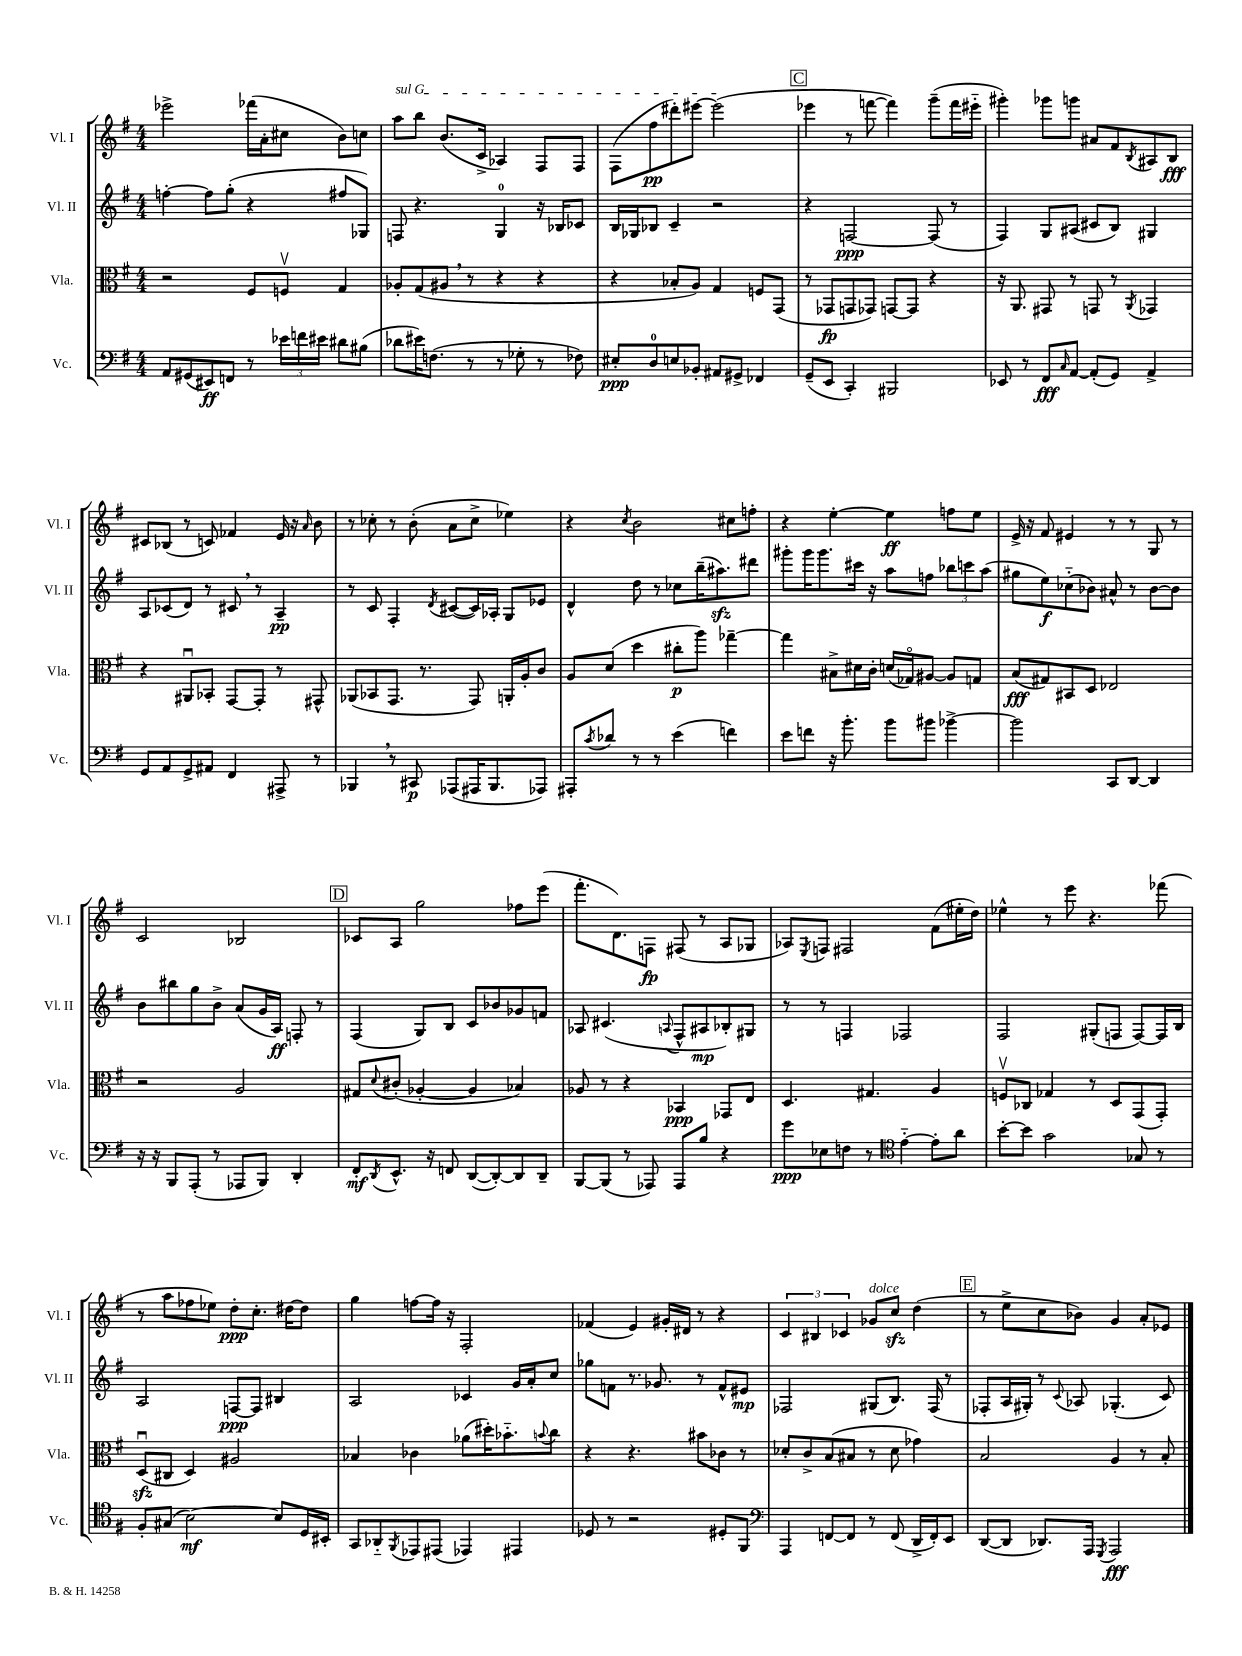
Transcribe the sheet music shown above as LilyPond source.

<<
\new StaffGroup <<
\new Staff = "s0" \with { instrumentName = "Vl. I" shortInstrumentName = "Vl. I" } {
    \clef treble \key g \major \numericTimeSignature \time 4/4
    ees'''2-> fes'''16( a'16-. cis''8 b'8) c''8 |
    \once \override TextSpanner.bound-details.left.text = \markup { \italic "sul G" } a''8\startTextSpan b''8 b'8.( c'16-> aes4) fis8 fis8 |
    fis8( fis''8\pp dis'''8-.) eis'''8~ eis'''2\stopTextSpan( |
    \mark \markup { \box "C" } ees'''4 r8 f'''8~ f'''4) g'''8--( f'''16 eis'''16-_ |
    gis'''4-.) ges'''8 g'''8 ais'8 fis'8 \acciaccatura { b8 } ais8 b8\fff |
    cis'8 bes8( r8 c'8) fes'4 e'16 r16 \grace { a'16 } b'8 |
    r8 ces''8-. r8 b'8-.( a'8 ces''8-> ees''4) |
    r4 \acciaccatura { c''8 } b'2 cis''8 f''8-. |
    r4 e''4~-. e''4\ff f''8 e''8 |
    e'16-> r16 fis'8 eis'4 r8 r8 g8 r8 |
    c'2 bes2 |
    \mark \markup { \box "D" } ces'8 a8 g''2 fes''8 e'''8( |
    fis'''8.-. d'8.) f8\fp fis8( r8 a8 ges8 |
    aes8) \acciaccatura { e8 } f8 fis2 fis'8( eis''16-. d''16) |
    ees''4-^ r8 e'''8 r4. fes'''8( |
    r8 a''8 fes''8 ees''8) d''8-.\ppp c''8.-. dis''16~ dis''8 |
    g''4 f''8~ f''16 r16 fis2-. |
    fes'4( e'4) gis'16-. dis'16 r8 r4 |
    \tuplet 3/2 { c'4 bis4 ces'4 } ges'8^\markup { \italic "dolce" } c''8\sfz d''4( |
    \mark \markup { \box "E" } r8 e''8-> c''8 bes'8) g'4 a'8-. ees'8 \bar "|." |
}
\new Staff = "s1" \with { instrumentName = "Vl. II" shortInstrumentName = "Vl. II" } {
    \clef treble \key g \major \numericTimeSignature \time 4/4
    f''4~-. f''8 g''8-.( r4 fis''8 ges8) |
    f8 r4. g4-0 r16 bes16 ces'8 |
    b16 ges16 bes8 c'4-- r2 |
    \mark \markup { \box "C" } r4 f2~\ppp f8( r8 |
    fis4) g8 ais8( cis'8 b8) gis4 |
    a8 ces'8( d'8) r8 cis'8 \breathe r8 a4--\pp |
    r8 c'8 fis4-. \acciaccatura { d'8 } cis'8~( cis'16) aes16-. g8 ees'8 |
    d'4-^ d''8 r8 ces''8 b''16--( ais''8.\sfz) dis'''8 |
    gis'''8-. gis'''16 gis'''8. cis'''16 r16 a''8 f''8 \tuplet 3/2 { bes''8 c'''8 a''8( } |
    gis''8 e''8\f) ces''8-_( bes'8) ais'8-^ r8 bes'8~ bes'8 |
    b'8 bis''8 g''8 b'8-> a'8( g'16 a16\ff) f8-. r8 |
    \mark \markup { \box "D" } fis4( g8) b8 c'8 bes'8 ges'8 f'8 |
    aes8 cis'4.( \appoggiatura { a8 } fis8-^ ais8\mp bes8-.) gis8 |
    r8 r8 f4 fes2 |
    fis2 gis8-.( f8 f8~) f16 b16 |
    a2 f8~\ppp f8 bis4 |
    a2 ces'4 g'16 a'16-. c''8 |
    ges''8 f'8 r8. ges'8. r8 f'8-^ eis'8\mp |
    fes2 gis8( b8.) fes16( r8 |
    \mark \markup { \box "E" } fes8-. a16 gis16-.) r8 \appoggiatura { c'8 } aes8 ges4.-.( c'8) \bar "|." |
}
\new Staff = "s2" \with { instrumentName = "Vla." shortInstrumentName = "Vla." } {
    \clef alto \key g \major \numericTimeSignature \time 4/4
    r2 fis8 f8\upbow g4 |
    aes8-. g8( ais8 \breathe r8 r4 r4 |
    r4 bes8-. a8) g4 f8 g,8( |
    \mark \markup { \box "C" } r8 ges,8\fp g,8 ges,8) g,8~ g,8 r4 |
    r16 a,8. gis,8 r8 g,8 r8 \acciaccatura { a,8 } ges,4 |
    r4 ais,8\downbow bes,8-. g,8~ g,8-. r8 gis,8-^ |
    aes,8( bes,8 g,8. r8. g,8) a,16-. a16-. c'8 |
    a8 d'8( d''4 cis''8-.\p a''8) ges''4~-- |
    ges''4 bis8-> dis'16 c'16-. d'16( ges16\flageolet) ais8~ ais8 g8 |
    b8\fff( gis8) bis,8 d8 ees2 |
    r2 a2 |
    \mark \markup { \box "D" } gis8 \appoggiatura { d'8 } cis'8-.( aes4~-. aes4 bes4) |
    aes8 r8 r4 bes,4\ppp ges,8 e8 |
    d4. gis4. a4 |
    f8\upbow ces8 ges4 r8 d8 g,8( g,8-.) |
    d8\downbow\sfz( cis8 d4) ais2 |
    bes4 ces'4 aes'8( dis''16-.) bes'8.-_ \appoggiatura { b'8 } c''8 |
    r4 r4. bis'8 ces'8 r8 |
    des'8-. c'8-> b8( bis8 r8 des'8 ges'4) |
    \mark \markup { \box "E" } b2 a4 r8 b8-. \bar "|." |
}
\new Staff = "s3" \with { instrumentName = "Vc." shortInstrumentName = "Vc." } {
    \clef bass \key g \major \numericTimeSignature \time 4/4
    a,8 gis,8( eis,8\ff) f,8 r8 \tuplet 3/2 { ees'16 f'16 eis'16 } dis'8 bis8( |
    des'8 eis'16) f8.( r8 r8 ges8-. r8 fes8) |
    eis8-.\ppp d8-0 e8 bes,8-. ais,8 gis,8-> fes,4 |
    \mark \markup { \box "C" } g,8--( e,8 c,4-.) bis,,2 |
    ees,8 r8 fis,8\fff \grace { c16 } a,8~ a,8-.( g,8) a,4-> |
    g,8 a,8 g,8-> ais,8 fis,4 ais,,8-> r8 |
    bes,,4 \breathe r8 cis,8\p aes,,8( ais,,16 bes,,8. aes,,8) |
    ais,,8-. \acciaccatura { c'8 } des'8 r8 r8 e'4( f'4) |
    e'8 f'8 r16 b'8.-. b'8 bis'8 bes'4~-> |
    bes'2 c,8 d,8~ d,4 |
    r16 r16 b,,8 a,,8-.( r8 aes,,8 b,,8) d,4-. |
    \mark \markup { \box "D" } fis,8-.\mf \acciaccatura { d,8 } e,8.-^ r16 f,8 d,8~( d,8~-.) d,8 d,8-- |
    b,,8~ b,,8( r8 aes,,8) aes,,8 b8 r4 |
    g'8\ppp ees8 f8 r8 \clef tenor e'4~-_ e'8-. a'8 |
    b'8~-. b'8 g'2 ges8 r8 |
    fis8-. gis8( b2~\mf) b8 d16 bis,16-. |
    g,8 aes,8-_ \acciaccatura { fis,8 } ees,8 eis,8( ees,4) eis,4 |
    des8 r8 r2 dis8-. fis,8 |
    \clef bass a,,4 f,8~ f,8 r8 f,8( d,16-> f,16-.) e,8 |
    \mark \markup { \box "E" } d,8~( d,8 des,8.) a,,16 \acciaccatura { g,,8 } a,,2\fff \bar "|." |
}
>>
>>
\layout { \context { \Score \remove "Bar_number_engraver" } }
